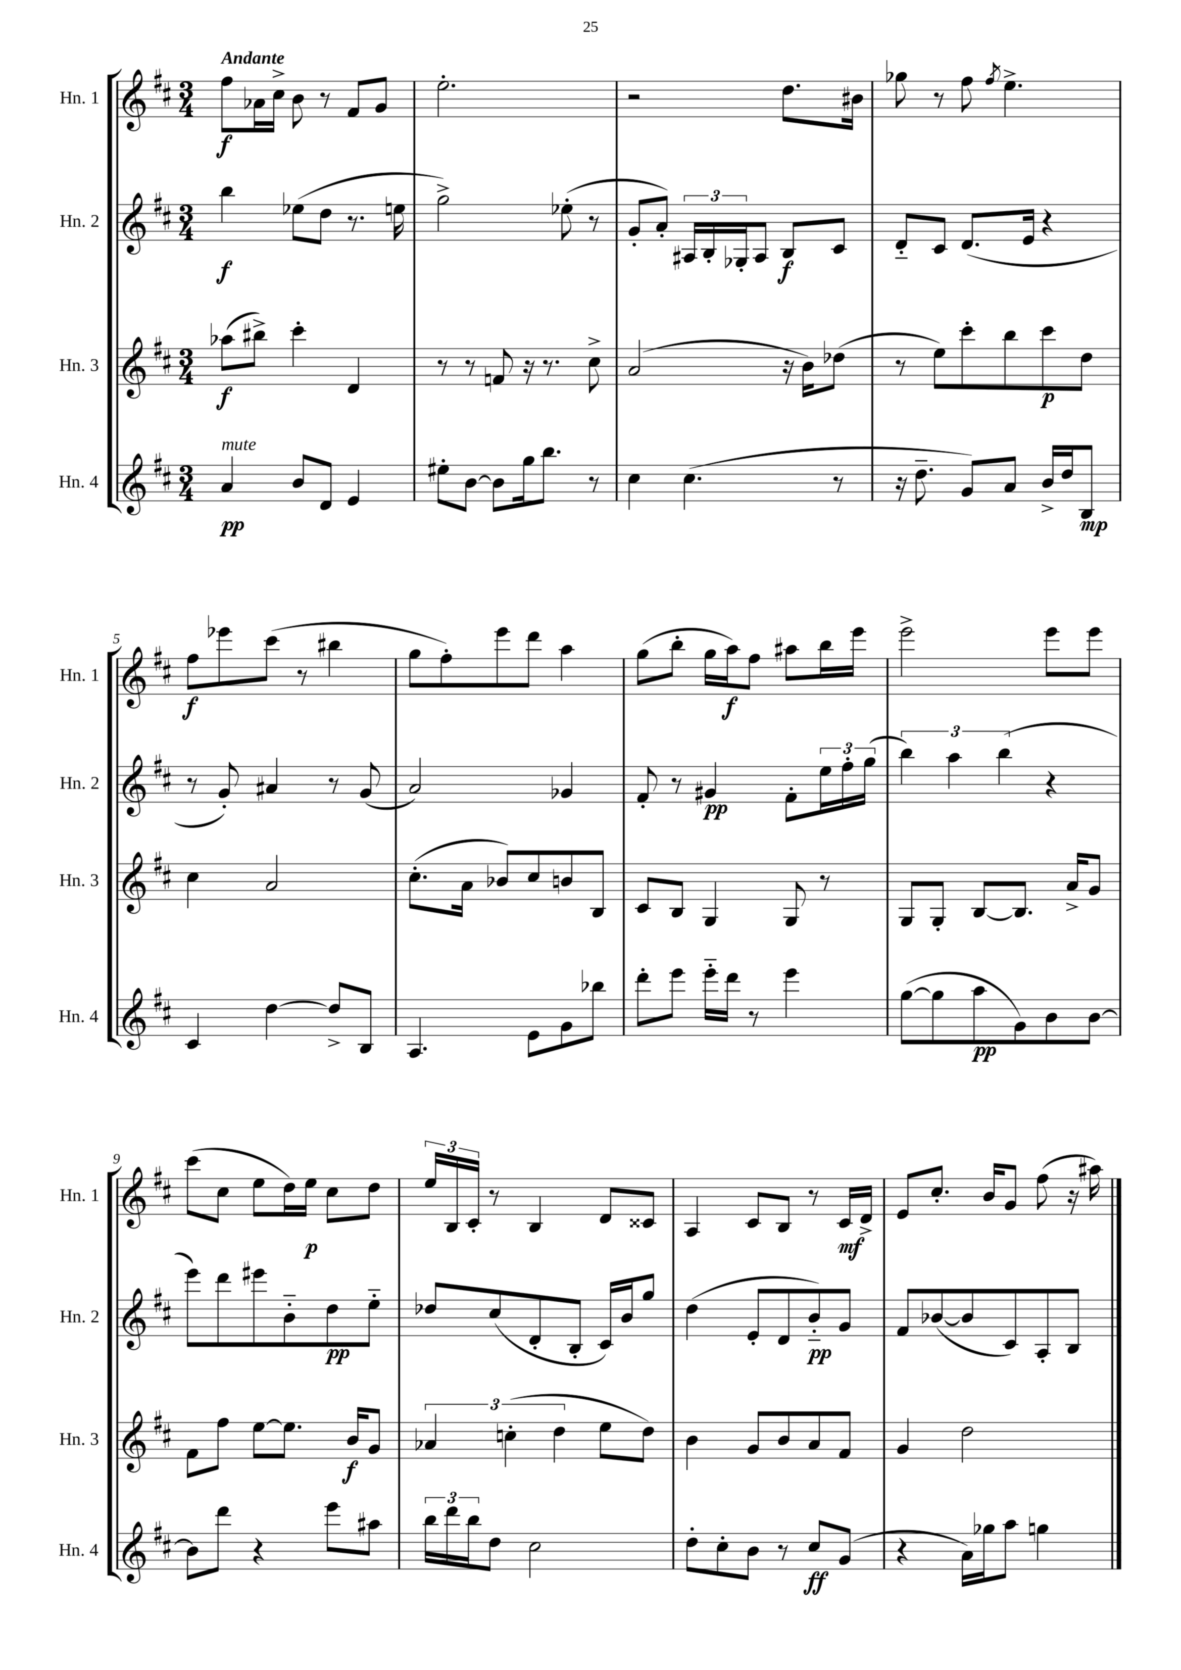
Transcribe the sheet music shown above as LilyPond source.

<<
\new StaffGroup <<
\new Staff = "s0" \with { instrumentName = "Hn. 1" shortInstrumentName = "Hn. 1" } {
    \clef treble \key d \major \numericTimeSignature \time 3/4 \tempo "Andante"
    fis''8\f aes'16 cis''16-> b'8 r8 fis'8 g'8 |
    e''2.-. |
    r2 d''8. bis'16 |
    ges''8 r8 fis''8 \acciaccatura { fis''8 } e''4.-> |
    fis''8\f ees'''8 cis'''8( r8 bis''4 |
    g''8 fis''8-.) e'''8 d'''8 a''4 |
    g''8( b''8-. g''16 a''16\f) fis''8 ais''8 b''16 e'''16 |
    e'''2-> e'''8 e'''8 |
    cis'''8( cis''8 e''8 d''16) e''16\p cis''8 d''8 |
    \tuplet 3/2 { e''16 b16 cis'16-. } r8 b4 d'8 cisis'8 |
    a4 cis'8 b8 r8 cis'16\mf d'16-> |
    e'8 cis''8.-. b'16 g'8 fis''8( r16 ais''16) \bar "|." |
}
\new Staff = "s1" \with { instrumentName = "Hn. 2" shortInstrumentName = "Hn. 2" } {
    \clef treble \key d \major \numericTimeSignature \time 3/4
    b''4\f ees''8( d''8 r8. e''16 |
    g''2->) ees''8-.( r8 |
    g'8-. a'8-.) \tuplet 3/2 { ais16 b16-. ges16-. } ais8 b8\f cis'8 |
    d'8-_ cis'8 d'8.( e'16 r4 |
    r8 g'8-.) ais'4 r8 g'8( |
    a'2) ges'4 |
    fis'8-. r8 gis'4\pp fis'8-. \tuplet 3/2 { e''16 fis''16-. g''16( } |
    \tuplet 3/2 { b''4) a''4 b''4( } r4 |
    e'''8) d'''8 eis'''8 b'8-_ d''8\pp e''8-_ |
    des''8 cis''8( d'8-. b8-. cis'16) b'16 g''8 |
    d''4( e'8-. d'8 b'8-_\pp) g'8 |
    fis'8 bes'8~( bes'8 cis'8) a8-. b8 \bar "|." |
}
\new Staff = "s2" \with { instrumentName = "Hn. 3" shortInstrumentName = "Hn. 3" } {
    \clef treble \key d \major \numericTimeSignature \time 3/4
    aes''8\f( bis''8->) cis'''4-. d'4 |
    r8 r8 f'8 r16 r8. cis''8-> |
    a'2( r16 b'16) des''8( |
    r8 e''8) cis'''8-. b''8 cis'''8\p d''8 |
    cis''4 a'2 |
    cis''8.-.( a'16 bes'8) cis''8 b'8 b8 |
    cis'8 b8 g4 g8 r8 |
    g8 g8-. b8~ b8. a'16-> g'8 |
    fis'8 fis''8 e''8~ e''8. b'16\f g'8 |
    \tuplet 3/2 { aes'4 c''4-.( d''4 } e''8 d''8) |
    b'4 g'8 b'8 a'8 fis'8 |
    g'4 d''2 \bar "|." |
}
\new Staff = "s3" \with { instrumentName = "Hn. 4" shortInstrumentName = "Hn. 4" } {
    \clef treble \key d \major \numericTimeSignature \time 3/4
    a'4\pp^\markup { \italic "mute" } b'8 d'8 e'4 |
    eis''8-. b'8~ b'8 g''16 b''8. r8 |
    cis''4 cis''4.( r8 |
    r16 d''8.-- g'8) a'8 b'16-> d''16 b8\mp |
    cis'4 d''4~ d''8-> b8 |
    a4. e'8 g'8 bes''8 |
    d'''8-. e'''8 e'''16-_ d'''16 r8 e'''4 |
    g''8~( g''8 a''8\pp g'8) b'8 b'8~ |
    b'8 d'''8 r4 e'''8 ais''8 |
    \tuplet 3/2 { b''16 d'''16 b''16 } d''8 cis''2 |
    d''8-. cis''8-. b'8 r8 cis''8\ff g'8( |
    r4 a'16) ges''16 a''8 g''4 \bar "|." |
}
>>
>>
